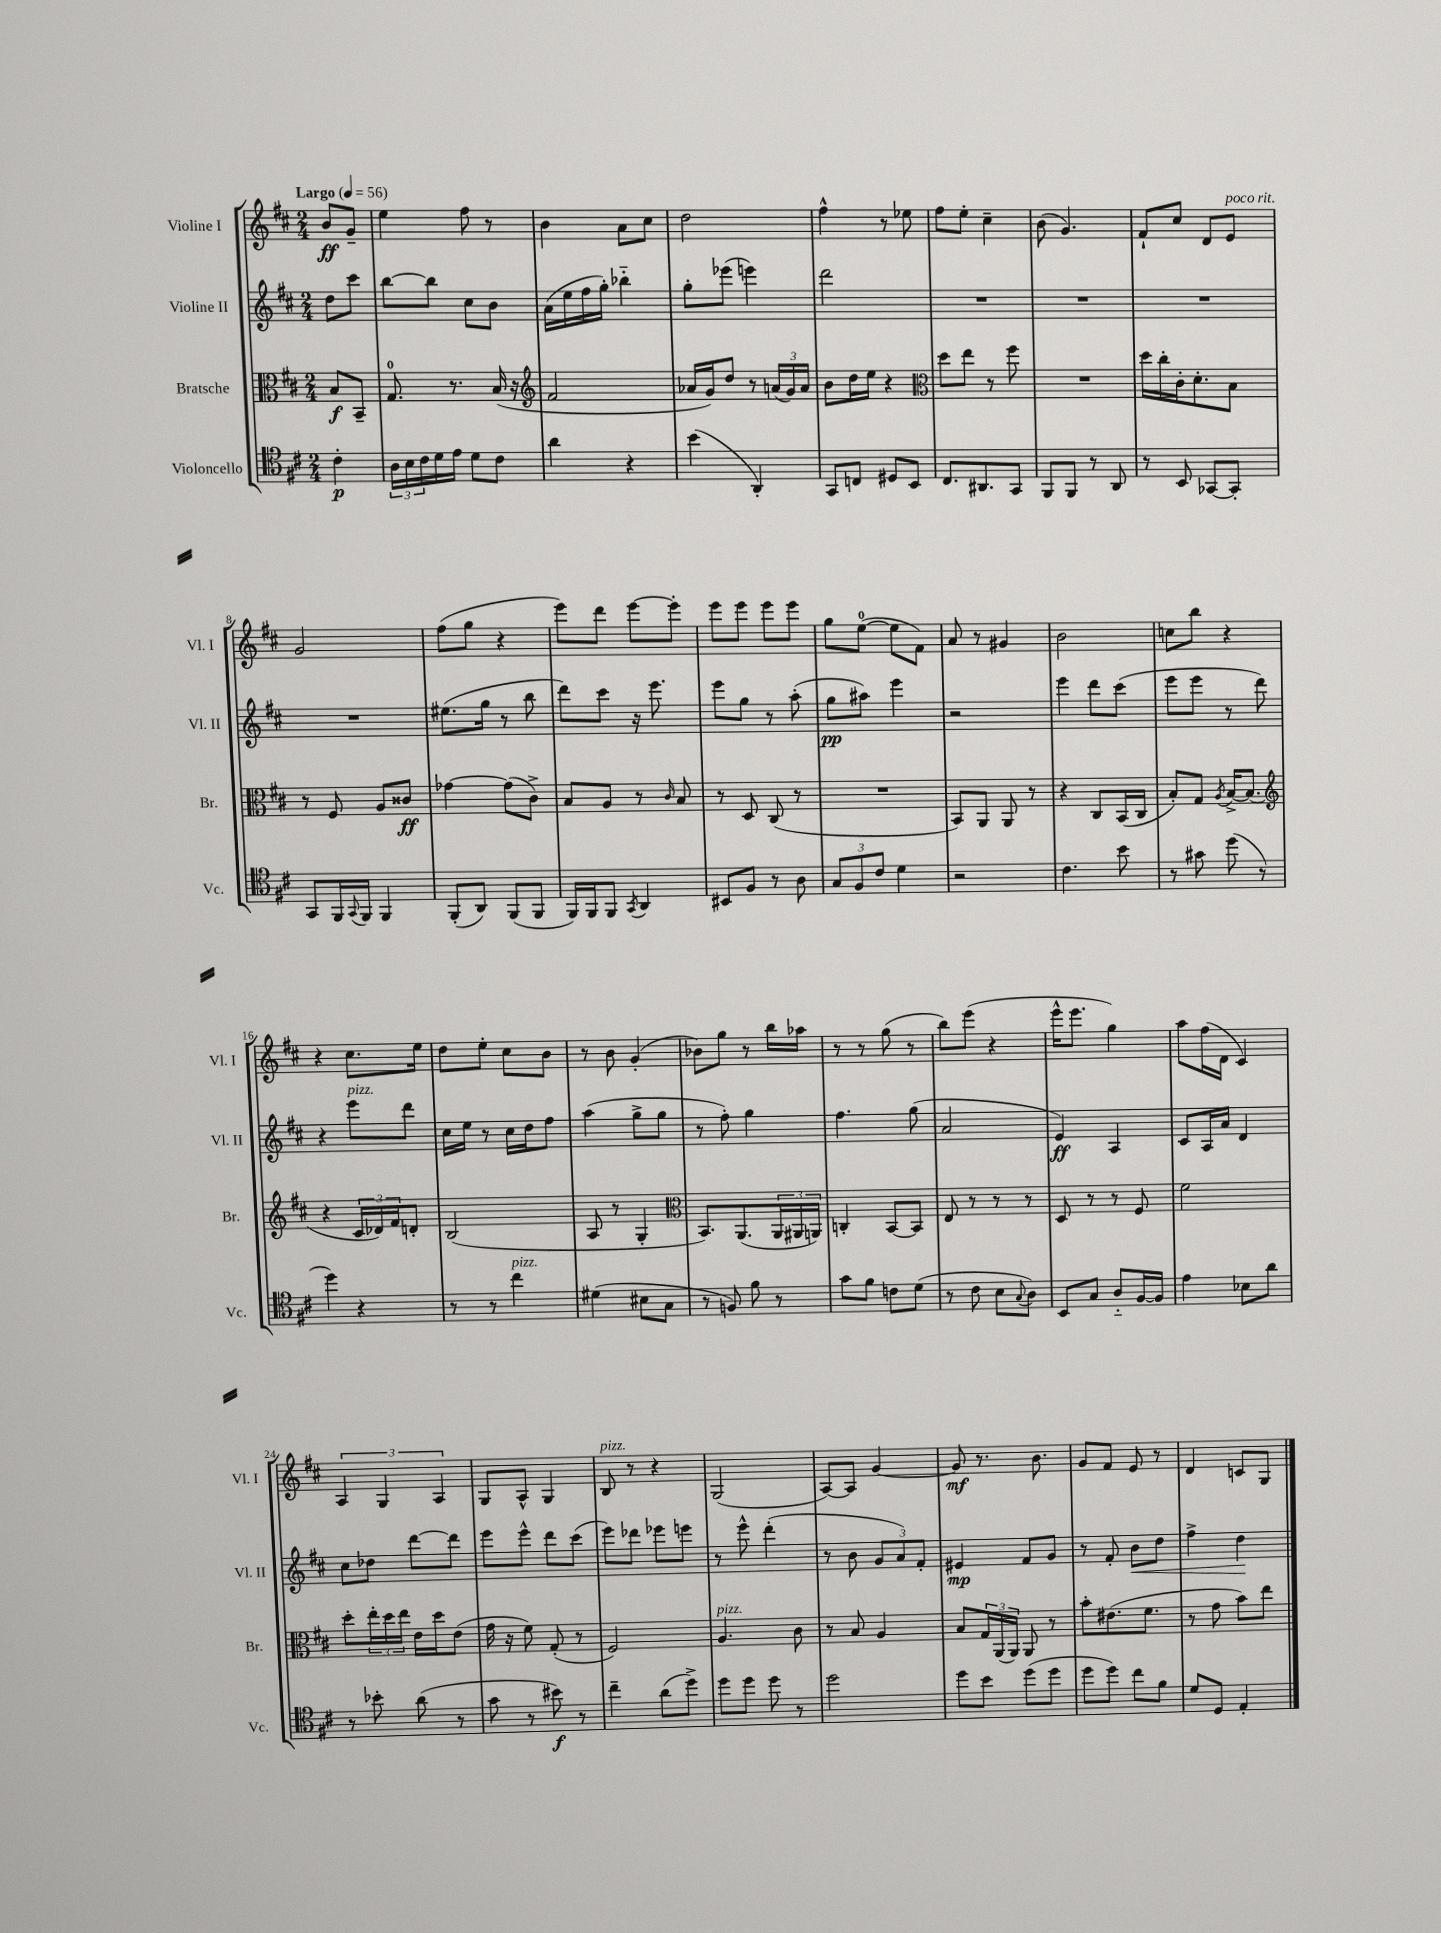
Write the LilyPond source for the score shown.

<<
\new StaffGroup <<
\new Staff = "s0" \with { instrumentName = "Violine I" shortInstrumentName = "Vl. I" } {
    \clef treble \key d \major \numericTimeSignature \time 2/4 \partial 4 \tempo "Largo" 4 = 56
    b'8\ff g'8-- |
    e''4 fis''8 r8 |
    b'4 a'8 cis''8 |
    d''2 |
    fis''4-^ r8 ees''8 |
    fis''8 e''8-. cis''4-- |
    b'8( g'4.) |
    fis'8-! cis''8 d'8 e'8^\markup { \italic "poco rit." } |
    g'2 |
    fis''8( g''8 r4 |
    e'''8) d'''8 e'''8~ e'''8-. |
    e'''8 e'''8 e'''8 e'''8 |
    g''8 e''8-0~( e''8 fis'8) |
    a'8 r8 gis'4 |
    b'2 |
    c''8 b''8 r4 |
    r4 cis''8. e''16 |
    d''8 e''8-. cis''8 b'8 |
    r8 b'8 g'4-.( |
    bes'8) g''8 r8 b''16 aes''16 |
    r8 r8 g''8( r8 |
    b''8) e'''8( r4 |
    e'''16-^ e'''8. g''4) |
    a''8 fis''16( d'16 cis'4) |
    \tuplet 3/2 { a4 g4 a4 } |
    g8 a8-^ g4 |
    b8^\markup { \italic "pizz." } r8 r4 |
    g2( |
    a8~) a8 g'4~ |
    g'8\mf r8. b'8. |
    g'8 fis'8 e'8 r8 |
    d'4 c'8 g8 \bar "|." |
}
\new Staff = "s1" \with { instrumentName = "Violine II" shortInstrumentName = "Vl. II" } {
    \clef treble \key d \major \numericTimeSignature \time 2/4 \partial 4
    d''8 cis'''8 |
    b''8~ b''8 cis''8 b'8 |
    a'16( e''16 fis''16 g''16-.) bes''4-_ |
    g''8-. ees'''8( e'''4) |
    d'''2 |
    R2 |
    R2 |
    R2 |
    R2 |
    eis''8.( g''16 r8 b''8 |
    d'''8) cis'''8 r16 e'''8. |
    e'''8 g''8 r8 a''8-.( |
    g''8\pp ais''8) e'''4 |
    r2 |
    e'''4 d'''8 cis'''8( |
    e'''8 e'''8 r8 d'''8) |
    r4 e'''8^\markup { \italic "pizz." } d'''8 |
    cis''16 e''16 r8 cis''16 d''16 fis''8 |
    a''4( g''8-> g''8 |
    r8 fis''8-.) g''4 |
    fis''4. g''8( |
    a'2 |
    e'4\ff) a4 |
    cis'8 a16 a'16 d'4 |
    cis''8 des''8 d'''8~ d'''8 |
    e'''8 e'''8-^ d'''8 cis'''8( |
    e'''8) des'''8 ees'''8 e'''8 |
    r8 e'''8-^ d'''4-.( |
    r8 b'8 \tuplet 3/2 { g'8 a'8) fis'8-. } |
    eis'4\mp fis'8 g'8 |
    r8 fis'8-. b'8\< d''8 |
    fis''4-> d''4\! \bar "|." |
}
\new Staff = "s2" \with { instrumentName = "Bratsche" shortInstrumentName = "Br." } {
    \clef alto \key d \major \numericTimeSignature \time 2/4 \partial 4
    b8\f b,8-- |
    g8.-0 r8. b16( r16 |
    \clef treble fis'2 |
    aes'16 g'16) d''8 r8 \tuplet 3/2 { a'16( g'16) a'16 } |
    b'8 d''16 e''16 r4 |
    \clef alto d''8 e''8 r8 fis''8 |
    R2 |
    d''16 cis''16-. cis'16-. d'8.-. b8 |
    r8 fis8 a8 cisis'8\ff |
    ges'4~ ges'8( cis'8->) |
    b8 a8 r8 \grace { cis'16 } b8 |
    r8 d8 cis8( r8 |
    R2 |
    b,8) a,8 a,8 r8 |
    r4 cis8 b,16( cis16 |
    b8-.) g8 \acciaccatura { a8 } b16~-> b8.( |
    \clef treble r4 \tuplet 3/2 { cis'16 des'16) fis'16 } d'8-. |
    b2( |
    a8 r8 g4-. |
    \clef alto b,8.) a,8.( \tuplet 3/2 { a,16 ais,16 a,16) } |
    c4-. b,8~ b,8 |
    e8 r8 r8 r8 |
    d8 r8 r8 fis8 |
    fis'2 |
    d''8-. \tuplet 3/2 { e''16-. d''16 e''16 } e'16 d''16 e'8( |
    g'16 r16 fis'8) g8-.( r8 |
    fis2) |
    a4.^\markup { \italic "pizz." } cis'8 |
    r8 b8 a4 |
    b8 \tuplet 3/2 { g16 a,16( a,16) } a,8 r8 |
    b'8-. eis'8.( fis'8. |
    r8 g'8 b'8) e''8 \bar "|." |
}
\new Staff = "s3" \with { instrumentName = "Violoncello" shortInstrumentName = "Vc." } {
    \clef tenor \key d \major \numericTimeSignature \time 2/4 \partial 4
    cis'4-.\p |
    \tuplet 3/2 { a16 b16 cis'16 } d'16 e'16 d'8 cis'8 |
    a'4 r4 |
    b'4( a,4-.) |
    g,8 c8 dis8 b,8 |
    cis8. ais,8. g,8 |
    fis,8 fis,8 r8 a,8 |
    r8 b,8 ges,8~ ges,8-. |
    g,8 fis,16 \appoggiatura { g,8 } fis,16 fis,4 |
    fis,8-.( a,8) fis,8( fis,8 |
    fis,16) fis,16 fis,8 \acciaccatura { g,8 } a,4 |
    bis,8 fis8 r8 a8 |
    \tuplet 3/2 { g8 fis8 cis'8 } d'4 |
    r2 |
    cis'4. b'8 |
    r8 gis'8 d''8( r8 |
    d''4) r4 |
    r8 r8 cis''4^\markup { \italic "pizz." } |
    dis'4( bis8 g8 |
    r8 f8) fis'8 r8 |
    g'8 fis'8 c'8 d'8( |
    r8 cis'8 b8 \appoggiatura { g8 } a8) |
    b,8 g8 a8-_ fis16~ fis16 |
    e'4 bes8 a'8 |
    r8 bes'8-. a'8( r8 |
    g'8 r8 bis'8\f) r8 |
    cis''4-- a'8( d''8->) |
    d''8 d''8 d''8 r8 |
    d''2 |
    d''8 b'8 d''8( d''8 |
    d''8 d''8) cis''8 fis'8 |
    d'8 d8 e4-. \bar "|." |
}
>>
>>
